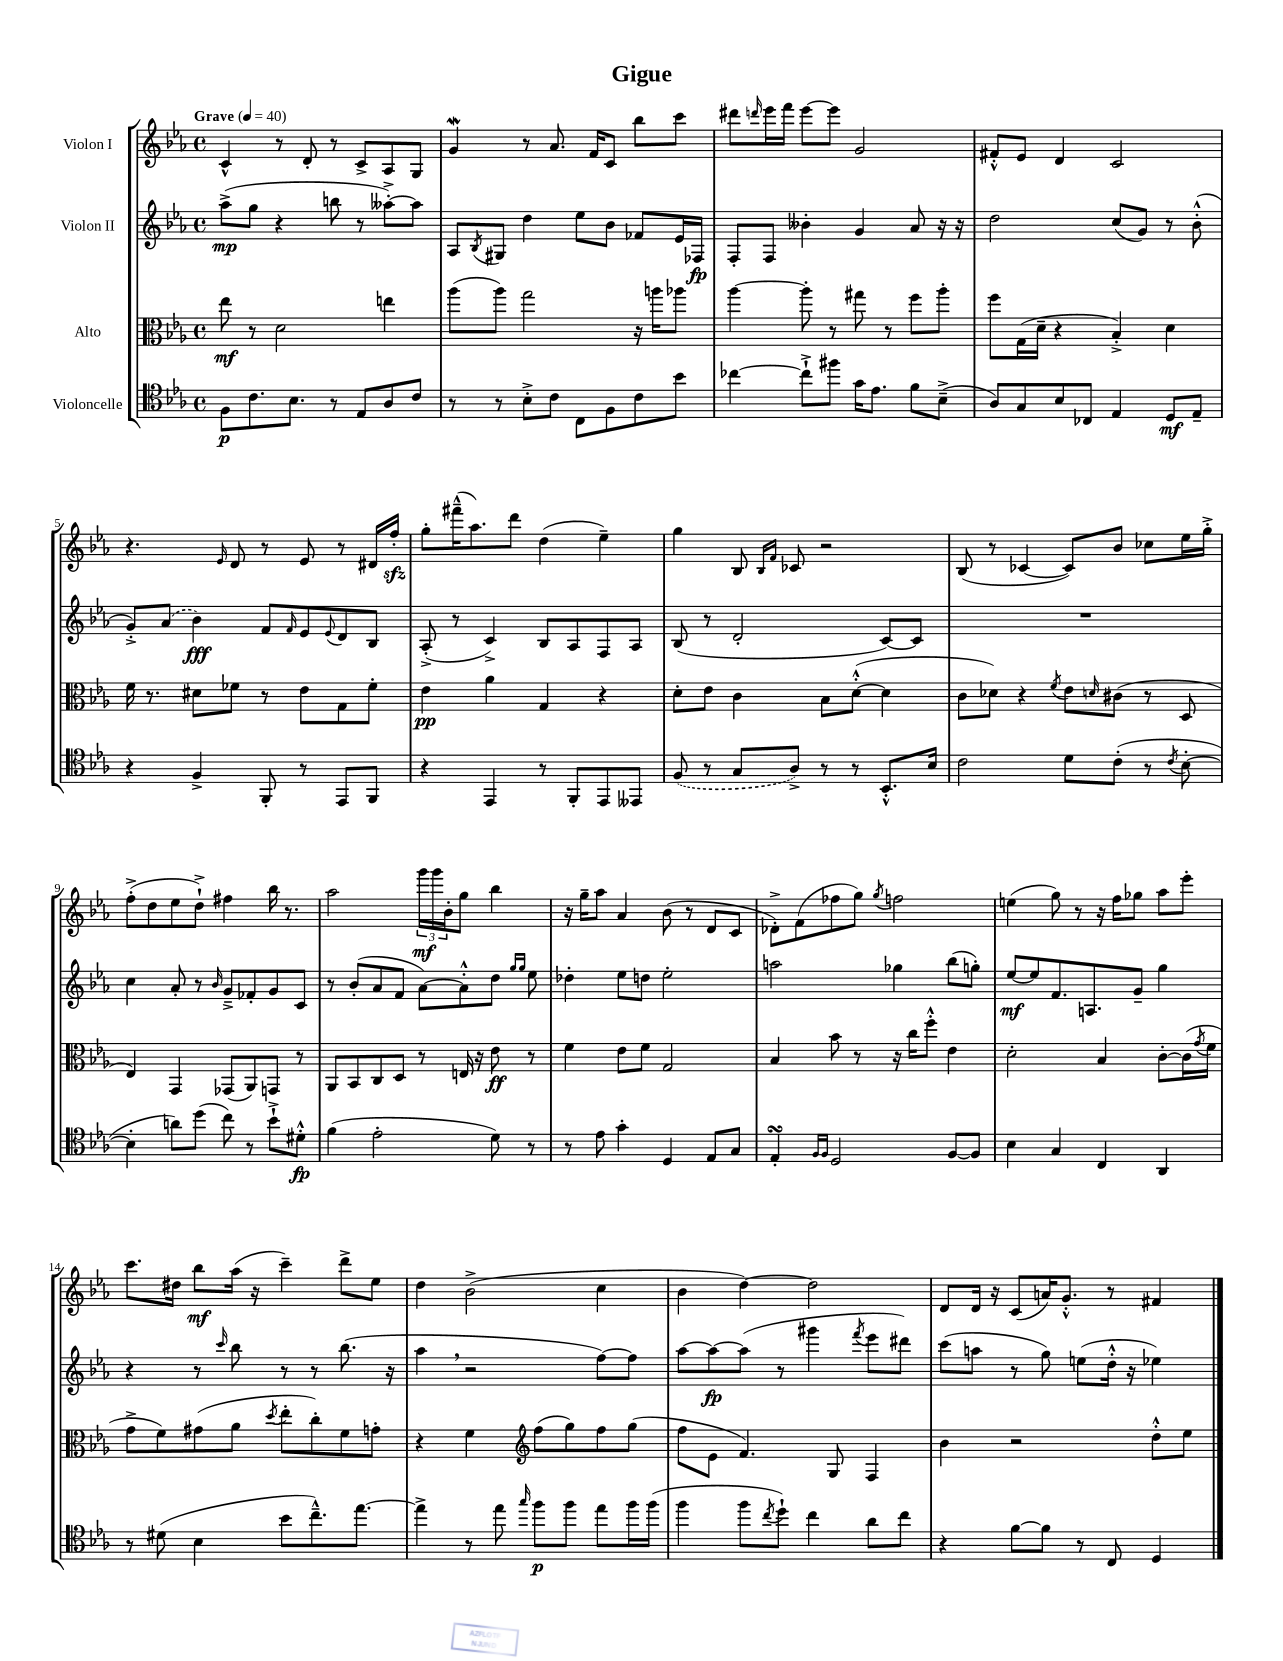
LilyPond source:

\header { title = "Gigue" }
<<
\new StaffGroup <<
\new Staff = "s0" \with { instrumentName = "Violon I" } {
    \clef treble \key ees \major \defaultTimeSignature \time 4/4 \tempo "Grave" 4 = 40
    c'4-^ r8 d'8-. r8 c'8-> aes8 g8 |
    g'4\mordent r8 aes'8. f'16 c'8 bes''8 c'''8 |
    dis'''8 \grace { d'''16 } ees'''16 f'''16 ees'''8~ ees'''8 g'2 |
    fis'8-.-^ ees'8 d'4 c'2 |
    r4. \grace { ees'16 } d'8 r8 ees'8 r8 dis'16 f''16-.\sfz |
    g''8-. fis'''16---^( aes''8.) d'''8 d''4( ees''4--) |
    g''4 bes8 \grace { bes16 f'16 } ces'8 r2 |
    bes8( r8 ces'4~ ces'8) bes'8 ces''8 ees''16 g''16-.-> |
    f''8-.->( d''8 ees''8 d''8-!->) fis''4 bes''16 r8. |
    aes''2 \tuplet 3/2 { g'''16\mf g'''16 bes'16-. } g''8 bes''4 |
    r16 g''16-- aes''8 aes'4 bes'8( r8 d'8 c'8 |
    des'8-.->) f'8( fes''8 g''8) \acciaccatura { g''8 } f''2 |
    e''4( g''8) r8 r16 f''16 ges''8 aes''8 ees'''8-. |
    c'''8. dis''16 bes''8\mf aes''16( r16 c'''4--) d'''8-> ees''8 |
    d''4 bes'2->( c''4 |
    bes'4 d''4~) d''2 |
    d'8 d'16 r16 c'8( a'16) g'8.-.-^ r8 fis'4 \bar "|." |
}
\new Staff = "s1" \with { instrumentName = "Violon II" } {
    \clef treble \key ees \major \defaultTimeSignature \time 4/4
    aes''8->\mp( g''8 r4 b''8 r8 aeses''8~-.->) aeses''8 |
    aes8 \acciaccatura { bes8 } gis8 d''4 ees''8 bes'8 fes'8 ees'16 fes16\fp |
    f8-. f8 beses'4-. g'4 aes'8 r16 r16 |
    d''2 c''8( g'8) r8 bes'8-.-^( |
    g'8-.->) \once \slurDashed aes'8( bes'4\fff) f'8 \grace { f'16 } ees'8 \appoggiatura { ees'8 } d'8 bes8 |
    aes8-.->( r8 c'4->) bes8 aes8 f8 aes8 |
    bes8( r8 d'2-. c'8~) c'8 |
    R1 |
    c''4 aes'8-. r8 \grace { bes'16 } g'8---> fes'8-. g'8 c'8 |
    r8 bes'8-.( aes'8 f'8 aes'8~) aes'8-.-^ d''8 \grace { g''16 g''16 } ees''8 |
    des''4-. ees''8 d''8 ees''2-. |
    a''2 ges''4 bes''8( g''8-.) |
    ees''8~\mf ees''8 f'8. a8. g'8-- g''4 |
    r4 r8 \grace { c'''16 } bes''8 r8 r8 bes''8.( r16 |
    aes''4 \breathe r2 f''8~) f''8 |
    aes''8~ aes''8~\fp aes''8( r8 gis'''4 \acciaccatura { f'''8 } ees'''8 dis'''8) |
    c'''8( a''8 r8 g''8) e''8( d''16-.-^ r16 ees''4) \bar "|." |
}
\new Staff = "s2" \with { instrumentName = "Alto" } {
    \clef alto \key ees \major \defaultTimeSignature \time 4/4
    ees''8\mf r8 d'2 e''4 |
    aes''8( aes''8) g''2 r16 a''16 aes''8 |
    aes''4~ aes''8-. r8 gis''8 r8 f''8 aes''8-. |
    f''8 g16( d'16-- r4 bes4-.->) d'4 |
    f'16 r8. dis'8 fes'8 r8 ees'8 g8 fes'8-. |
    ees'4\pp aes'4 g4 r4 |
    d'8-. ees'8 c'4 bes8 d'8~-.-^( d'4 |
    c'8 des'8) r4 \acciaccatura { f'8 } ees'8 \grace { d'16 } cis'8( r8 d8 |
    ees4) g,4 ges,8( aes,8) g,8 r8 |
    aes,8 bes,8 c8 d8 r8 e16 r16 ees'8\ff r8 |
    f'4 ees'8 f'8 g2 |
    bes4 bes'8 r8 r16 c''16 f''8-.-^ ees'4 |
    d'2-. bes4 c'8~-. c'16( \acciaccatura { g'8 } f'16 |
    g'8-> f'8) gis'8( aes'8 \acciaccatura { d''8 } ees''8-. c''8-.) f'8 g'8-. |
    r4 f'4 \clef treble f''8( g''8) f''8 g''8( |
    f''8 ees'8 f'4.) g8 f4 |
    bes'4 r2 d''8-.-^ ees''8 \bar "|." |
}
\new Staff = "s3" \with { instrumentName = "Violoncelle" } {
    \clef tenor \key ees \major \defaultTimeSignature \time 4/4
    f8\p c'8. bes8. r8 ees8 aes8 c'8 |
    r8 r8 bes8-.-> c'8 c8 f8 c'8 bes'8 |
    ces''4~ ces''8-!-> fis''8 g'16 ees'8. f'8 bes8--->( |
    aes8) g8 bes8 ces8 ees4 d8\mf ees8-- |
    r4 f4-> f,8-. r8 ees,8 f,8 |
    r4 ees,4 r8 f,8-. ees,8 eeses,8 |
    \once \slurDashed f8( r8 g8 aes8->) r8 r8 bes,8.-.-^ bes16 |
    c'2 d'8 c'8-.( r8 \acciaccatura { c'8 } bes8~-. |
    bes4-. a'8) d''8( c''8) r8 bes'8-!-> dis'8-.-^\fp |
    f'4( ees'2-. d'8) r8 |
    r8 ees'8 g'4-. d4 ees8 g8 |
    ees4-.\turn \grace { f16 f16 } d2 f8~ f8 |
    bes4 g4 c4 aes,4 |
    r8 dis'8( bes4 bes'8 c''8.---^) ees''8.~ |
    ees''4-> r8 ees''8 \grace { g''16 } f''8\p f''8 ees''8 f''16 f''16( |
    f''4 f''8 \acciaccatura { c''8 } d''8-!) c''4 aes'8 c''8 |
    r4 f'8~ f'8 r8 c8 d4 \bar "|." |
}
>>
>>
